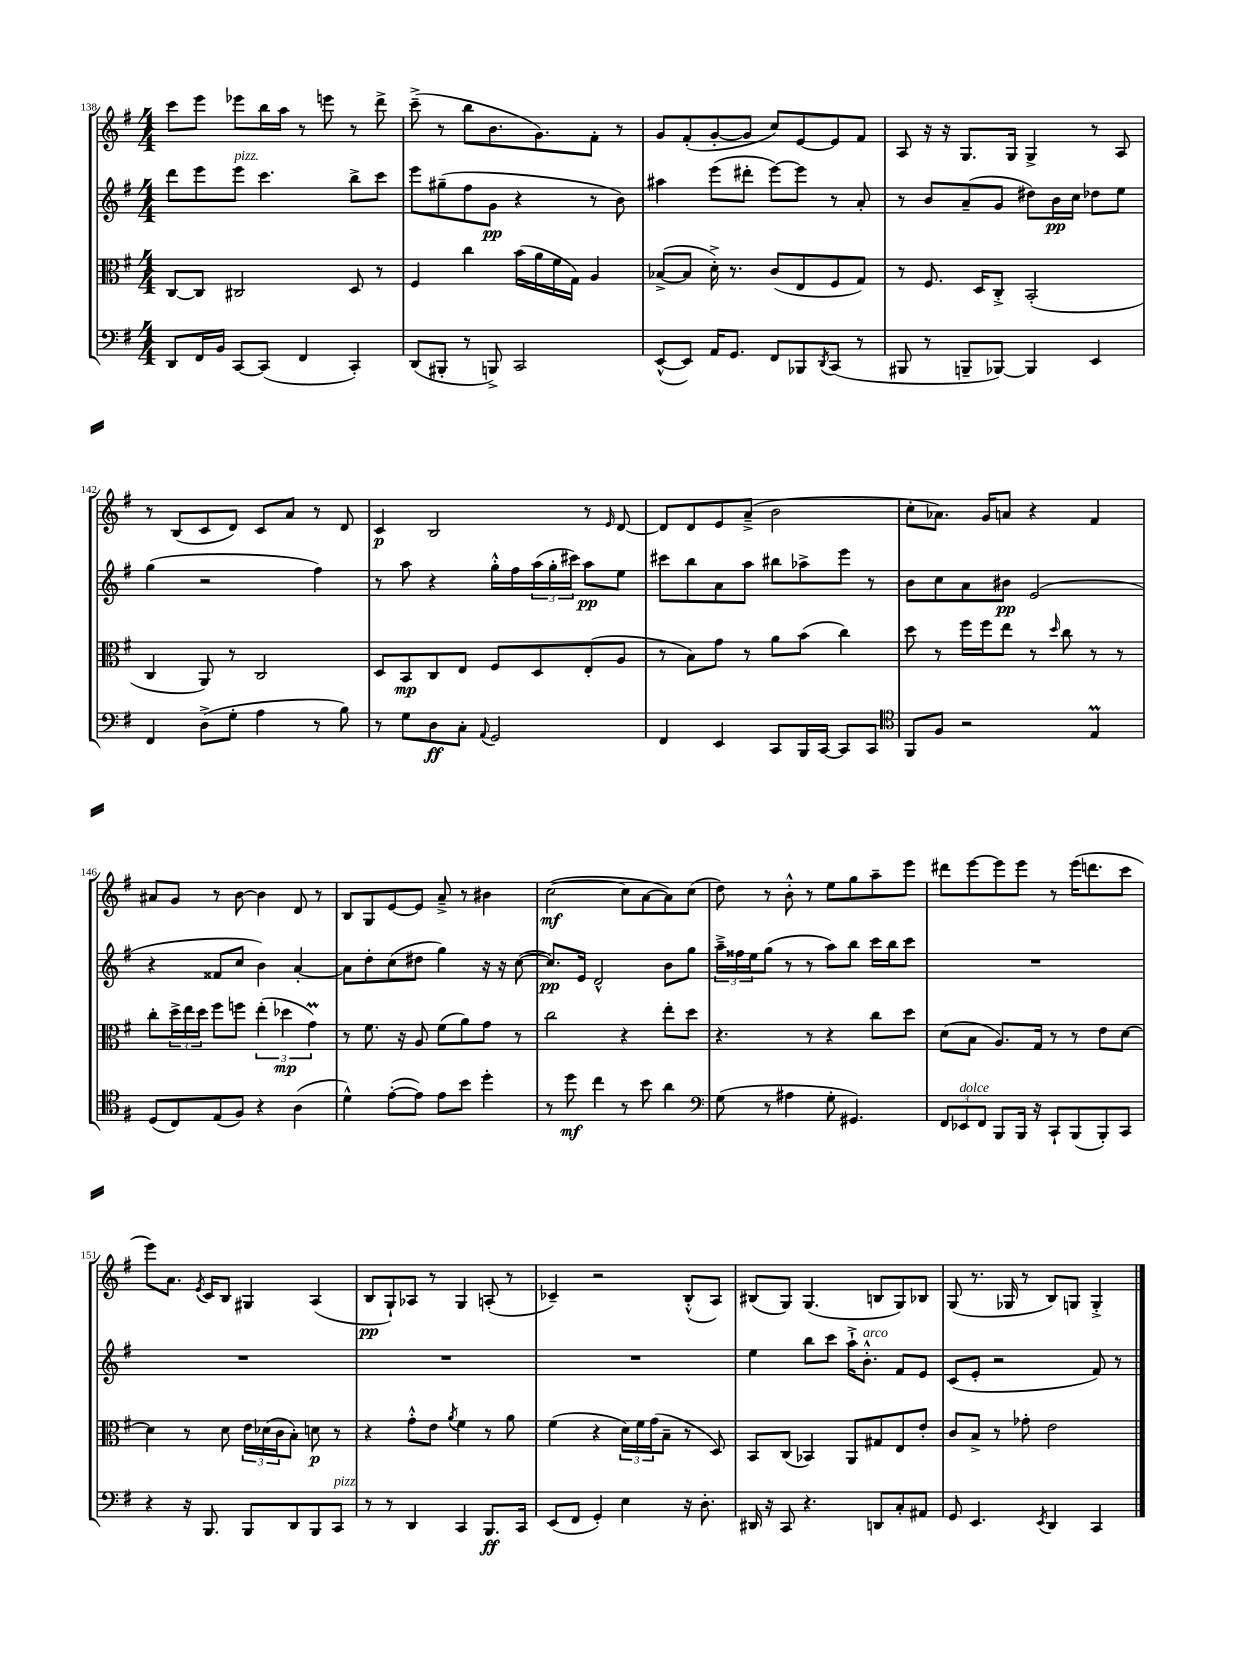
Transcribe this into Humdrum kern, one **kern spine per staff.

**kern	**dynam	**kern	**dynam	**kern	**dynam	**kern	**dynam
*part4	*part4	*part3	*part3	*part2	*part2	*part1	*part1
*staff4	*staff4	*staff3	*staff3	*staff2	*staff2	*staff1	*staff1
*clefF4	*	*clefC3	*	*clefG2	*	*clefG2	*
*k[f#]	*	*k[f#]	*	*k[f#]	*	*k[f#]	*
*M4/4	*	*M4/4	*	*M4/4	*	*M4/4	*
=138	=138	=138	=138	=138	=138	=138	=138
8DD/L	.	[8C/L	.	8ddd\L	.	8ccc\L	.
16FF#/L	.	8C/J]	.	8eee\	.	8eee\J	.
16BB/JJ	.	.	.	.	.	.	.
!	!	!	!	!LO:TX:a:i:t=pizz.	!	!	!
[8CC/L	.	2C#X/	.	8eee\J	.	8eee-X\L	.
(8CC/J]	.	.	.	4.ccc\	.	16bb\L	.
.	.	.	.	.	.	16aa\JJ	.
4FF#/	.	.	.	.	.	8r	.
.	.	.	.	.	.	8eeen\	.
4CC'/)	.	8D/	.	8bb^\L	.	8r	.
.	.	8r	.	8ccc\J	.	8ddd^\	.
=139	=139	=139	=139	=139	=139	=139	=139
(8DD/L	.	4F#/	.	8eee\L	.	(8ccc~^\	.
8BBB#X'/J	.	.	.	(8gg#X~\	.	8r	.
8r	.	4cc\	.	8ff#\	.	8bb\L	.
8BBBn^/)	.	.	.	8g\J	pp	8.b\	.
2CC/	.	(16b\LL	.	4r	.	.	.
.	.	16a\	.	.	.	8.g\)	.
.	.	16f#\	.	.	.	.	.
.	.	16G\JJ)	.	.	.	.	.
.	.	4A/	.	8r	.	8f#'\J	.
.	.	.	.	8b\)	.	8r	.
=140	=140	=140	=140	=140	=140	=140	=140
([8EE^^/L	.	([8B-X^/L	.	4aa#X\	.	8g/L	.
8EE/J])	.	8B-/J]	.	.	.	(8f#'/	.
16AA/KL	.	16d'^\)	.	(8eee\L	.	[8g'/	.
8.GG/J	.	8.r	.	.	.	.	.
.	.	.	.	8ddd#X'\J	.	8g/J]	.
8FF#/L	.	(8c/L	.	[8eee\L)	.	8cc/L)	.
8BBB-X/	.	8E/	.	8eee\J]	.	[8e/	.
8qDD/	.	.	.	.	.	.	.
(8CC/J	.	8F#/	.	8r	.	8e/]	.
8r	.	8G/J)	.	8a'/	.	8f#/J	.
=141	=141	=141	=141	=141	=141	=141	=141
8BBB#X/	.	8r	.	8r	.	8A/	.
8r	.	8.F#/	.	8b/L	.	16r	.
.	.	.	.	.	.	16r	.
8BBBn~/L	.	.	.	(8a~/	.	8.G/L	.
.	.	16D/KL	.	.	.	.	.
[8BBB-X/J)	.	8C'^/J	.	8g/J	.	.	.
.	.	.	.	.	.	16G/Jk	.
4BBB-/]	.	(2BB'/	.	8dd#X\L)	.	4G^/	.
.	.	.	.	16b\L	pp	.	.
.	.	.	.	16cc\JJ	.	.	.
4EE/	.	.	.	8dd-X\L	.	8r	.
.	.	.	.	8ee\J	.	8A/	.
!!LO:LB:g=z
=142	=142	=142	=142	=142	=142	=142	=142
4FF#/	.	4C/	.	(4gg\	.	8r	.
.	.	.	.	.	.	(8B/L	.
(8D^\L	.	8AA/)	.	2r	.	8c/	.
8G'\J	.	8r	.	.	.	8d/J)	.
4A\	.	2C/	.	.	.	8c/L	.
.	.	.	.	.	.	8a/J	.
8r	.	.	.	4ff#\)	.	8r	.
8B\)	.	.	.	.	.	8d/	.
=143	=143	=143	=143	=143	=143	=143	=143
8r	.	8D/L	.	8r	.	4c/	p
8G\L	.	8BB/	mp	8aa\	.	.	.
8D\	ff	8C/	.	4r	.	2B/	.
8C'\J	.	8E/J	.	.	.	.	.
8qqAA/	.	.	.	.	.	.	.
2GG/	.	8F#/L	.	16gg'^^\LL	.	.	.
.	.	.	.	16ff#\	.	.	.
.	.	8D/	.	(24aa\	.	.	.
.	.	.	.	24gg'\	.	.	.
.	.	.	.	24ccc#X\JJ)	.	.	.
.	.	(8E'/	.	8aa\L	pp	8r	.
.	.	.	.	.	.	16qqe/	.
.	.	8A/J	.	8ee\J	.	[8d/	.
=144	=144	=144	=144	=144	=144	=144	=144
4FF#/	.	8r	.	8ccc#X\L	.	8d/L]	.
.	.	8B\L)	.	8bb\	.	8d/	.
4EE/	.	8g\J	.	8a\	.	8e/	.
.	.	8r	.	8aa\J	.	(8a~^/J	.
8CC/L	.	8a\L	.	8bb#X\L	.	2b\	.
16BBB/L	.	(8b\J	.	8aa-X^\	.	.	.
[16CC/JJ	.	.	.	.	.	.	.
8CC/L]	.	4cc\)	.	8eee\J	.	.	.
8CC/J	.	.	.	8r	.	.	.
=145	=145	=145	=145	=145	=145	=145	=145
*clefC4	*	*	*	*	*	*	*
8FF#/L	.	8dd\	.	8b\L	.	8cc'\L	.
8F#/J	.	8r	.	8cc\	.	8.a-X\J)	.
2r	.	16ff#\LL	.	8a\	.	.	.
.	.	16ff#\J	.	.	.	16g/KL	.
.	.	8ee\J	.	8b#X\J	pp	8an/J	.
.	.	8r	.	(2e/	.	4r	.
.	.	16qqdd/	.	.	.	.	.
.	.	8cc\	.	.	.	.	.
4EM/	.	8r	.	.	.	4f#/	.
.	.	8r	.	.	.	.	.
!!LO:LB:g=z
=146	=146	=146	=146	=146	=146	=146	=146
(8D/L	.	8cc'\L	.	4r	.	8a#X/L	.
8C/)	.	24dd^\L	.	.	.	8g/J	.
.	.	24ee\	.	.	.	.	.
.	.	24dd\JJ	.	.	.	.	.
(8E/	.	8ff#\L	.	8f##X/L	.	8r	.
8F#/J)	.	8ffn\J	.	8cc/J	.	[8b\	.
4r	.	(6ee'\	.	4b\)	.	4b\]	.
.	.	6dd-X\	mp	.	.	.	.
(4A\	.	.	.	[4a'/	.	8d/	.
.	.	6gM\)	.	.	.	.	.
.	.	.	.	.	.	8r	.
=147	=147	=147	=147	=147	=147	=147	=147
4d^^\)	.	8r	.	8a\L]	.	8B/L	.
.	.	8.f#\	.	8dd'\	.	8G/	.
([8e'\L	.	.	.	(8cc\	.	[8e/	.
.	.	16r	.	.	.	.	.
8e\J])	.	8A/	.	8dd#X\J	.	8e/J]	.
8e\L	.	(8f#\L	.	4gg\)	.	8a~^/	.
8b\J	.	8a\)	.	.	.	8r	.
4dd'\	.	8g\J	.	16r	.	4b#X\	.
.	.	.	.	16r	.	.	.
.	.	8r	.	([8cc\	.	.	.
=148	=148	=148	=148	=148	=148	=148	=148
8r	.	2cc\	.	8.cc/L])	pp	([2cc\	mf
8dd\	mf	.	.	.	.	.	.
.	.	.	.	16e/Jk	.	.	.
4cc\	.	.	.	2d^^/	.	.	.
8r	.	4r	.	.	.	8cc\L]	.
8b\	.	.	.	.	.	[8a\	.
4a\	.	8ee'\L	.	8b\L	.	8a\])	.
.	.	8dd\J	.	8gg\J	.	(8cc\J	.
=149	=149	=149	=149	=149	=149	=149	=149
*clefF4	*	*	*	*	*	*	*
(8G\	.	4.r	.	24aa~^\LL	.	8dd\)	.
.	.	.	.	24ff##X\	.	.	.
.	.	.	.	24ee\J	.	.	.
8r	.	.	.	(8gg\J	.	8r	.
4A#X\	.	.	.	8r	.	8b'^^\	.
.	.	8r	.	8r	.	8r	.
8G'\	.	4r	.	8aa\L)	.	8ee\L	.
4.GG#X/)	.	.	.	8bb\J	.	8gg\	.
.	.	8cc\L	.	16ccc\LL	.	8aa~\	.
.	.	.	.	16bb\J	.	.	.
.	.	8dd\J	.	8ccc\J	.	8eee\J	.
=150	=150	=150	=150	=150	=150	=150	=150
12FF#/L	.	(8d\L	.	1r	.	8ddd#X\L	.
!LO:TX:a:i:t=dolce	!	!	!	!	!	!	!
12EE-X/	.	.	.	.	.	.	.
.	.	8B\J	.	.	.	[8eee\	.
12FF#/J	.	.	.	.	.	.	.
8BBB/L	.	8.A/L)	.	.	.	8eee\]	.
16BBB/Jk	.	.	.	.	.	8eee\J	.
16r	.	16G/Jk	.	.	.	.	.
8CC`/L	.	8r	.	.	.	8r	.
(8BBB/	.	8r	.	.	.	(16eee\KL	.
.	.	.	.	.	.	8.dddn\	.
8BBB'/)	.	8e\L	.	.	.	.	.
8CC/J	.	[8d\J	.	.	.	8ccc\J	.
!!LO:LB:g=z
=151	=151	=151	=151	=151	=151	=151	=151
4r	.	4d\]	.	1r	.	8eee\L)	.
.	.	.	.	.	.	8.a\J	.
16r	.	8r	.	.	.	.	.
.	.	.	.	.	.	8qe/	.
8.BBB/	.	.	.	.	.	16c/KL	.
.	.	8d\	.	.	.	8B/J	.
8BBB/L	.	24e\LL	.	.	.	4G#X/	.
.	.	(24d-X\	.	.	.	.	.
.	.	24c\J	.	.	.	.	.
8DD/	.	8B'\J)	.	.	.	.	.
8BBB/	.	8dn\	p	.	.	(4A/	.
!LO:TX:a:i:t=pizz.	!	!	!	!	!	!	!
8CC/J	.	8r	.	.	.	.	.
=152	=152	=152	=152	=152	=152	=152	=152
8r	.	4r	.	1r	.	8B/L	pp
8r	.	.	.	.	.	8G`/)	.
4DD/	.	8g'^^\L	.	.	.	8A-X/J	.
.	.	8e\J	.	.	.	8r	.
.	.	8qa/	.	.	.	.	.
4CC/	.	4f#\	.	.	.	4G/	.
8.BBB/L	ff	8r	.	.	.	(8An'/	.
.	.	8a\	.	.	.	8r	.
16CC/Jk	.	.	.	.	.	.	.
=153	=153	=153	=153	=153	=153	=153	=153
(8EE/L	.	(4f#\	.	1r	.	4c-X~/)	.
8FF#/J	.	.	.	.	.	.	.
4GG'/)	.	4r	.	.	.	2r	.
4E\	.	24d\LL)	.	.	.	.	.
.	.	24f#\	.	.	.	.	.
.	.	(24g\J	.	.	.	.	.
.	.	8B~\J	.	.	.	.	.
16r	.	8r	.	.	.	(8B'^^/L	.
8.D'\	.	.	.	.	.	.	.
.	.	8D/)	.	.	.	8A/J)	.
=154	=154	=154	=154	=154	=154	=154	=154
16DD#X/	.	8BB/L	.	4ee\	.	(8B#X/L	.
16r	.	.	.	.	.	.	.
8CC/	.	(8C/J	.	.	.	8G/J)	.
4.r	.	4BB-X/)	.	8bb\L	.	(4.G/	.
.	.	.	.	8ccc\J	.	.	.
.	.	8AA/L	.	16aa`^\KL	.	.	.
!	!	!	!	!LO:TX:a:i:t=arco	!	!	!
.	.	.	.	8.b'^^\J	.	.	.
8DDn/L	.	8G#X/	.	.	.	8Bn/L	.
8C'/	.	8E/	.	8f#/L	.	8G/)	.
8AA#X/J	.	8e'/J	.	8e/J	.	8B-X/J	.
=155	=155	=155	=155	=155	=155	=155	=155
8GG/	.	8c/L	.	(8c/L	.	(8G/	.
4.EE/	.	8B^/J	.	8e'/J	.	8.r	.
.	.	8r	.	2r	.	.	.
.	.	.	.	.	.	16G-X/	.
.	.	8g-X'\	.	.	.	8r	.
8qEE/	.	.	.	.	.	.	.
4DD/	.	2e\	.	.	.	8B/L)	.
.	.	.	.	.	.	8Gn/J	.
4CC/	.	.	.	8f#/)	.	4G'^/	.
.	.	.	.	8r	.	.	.
==	==	==	==	==	==	==	==
*-	*-	*-	*-	*-	*-	*-	*-
